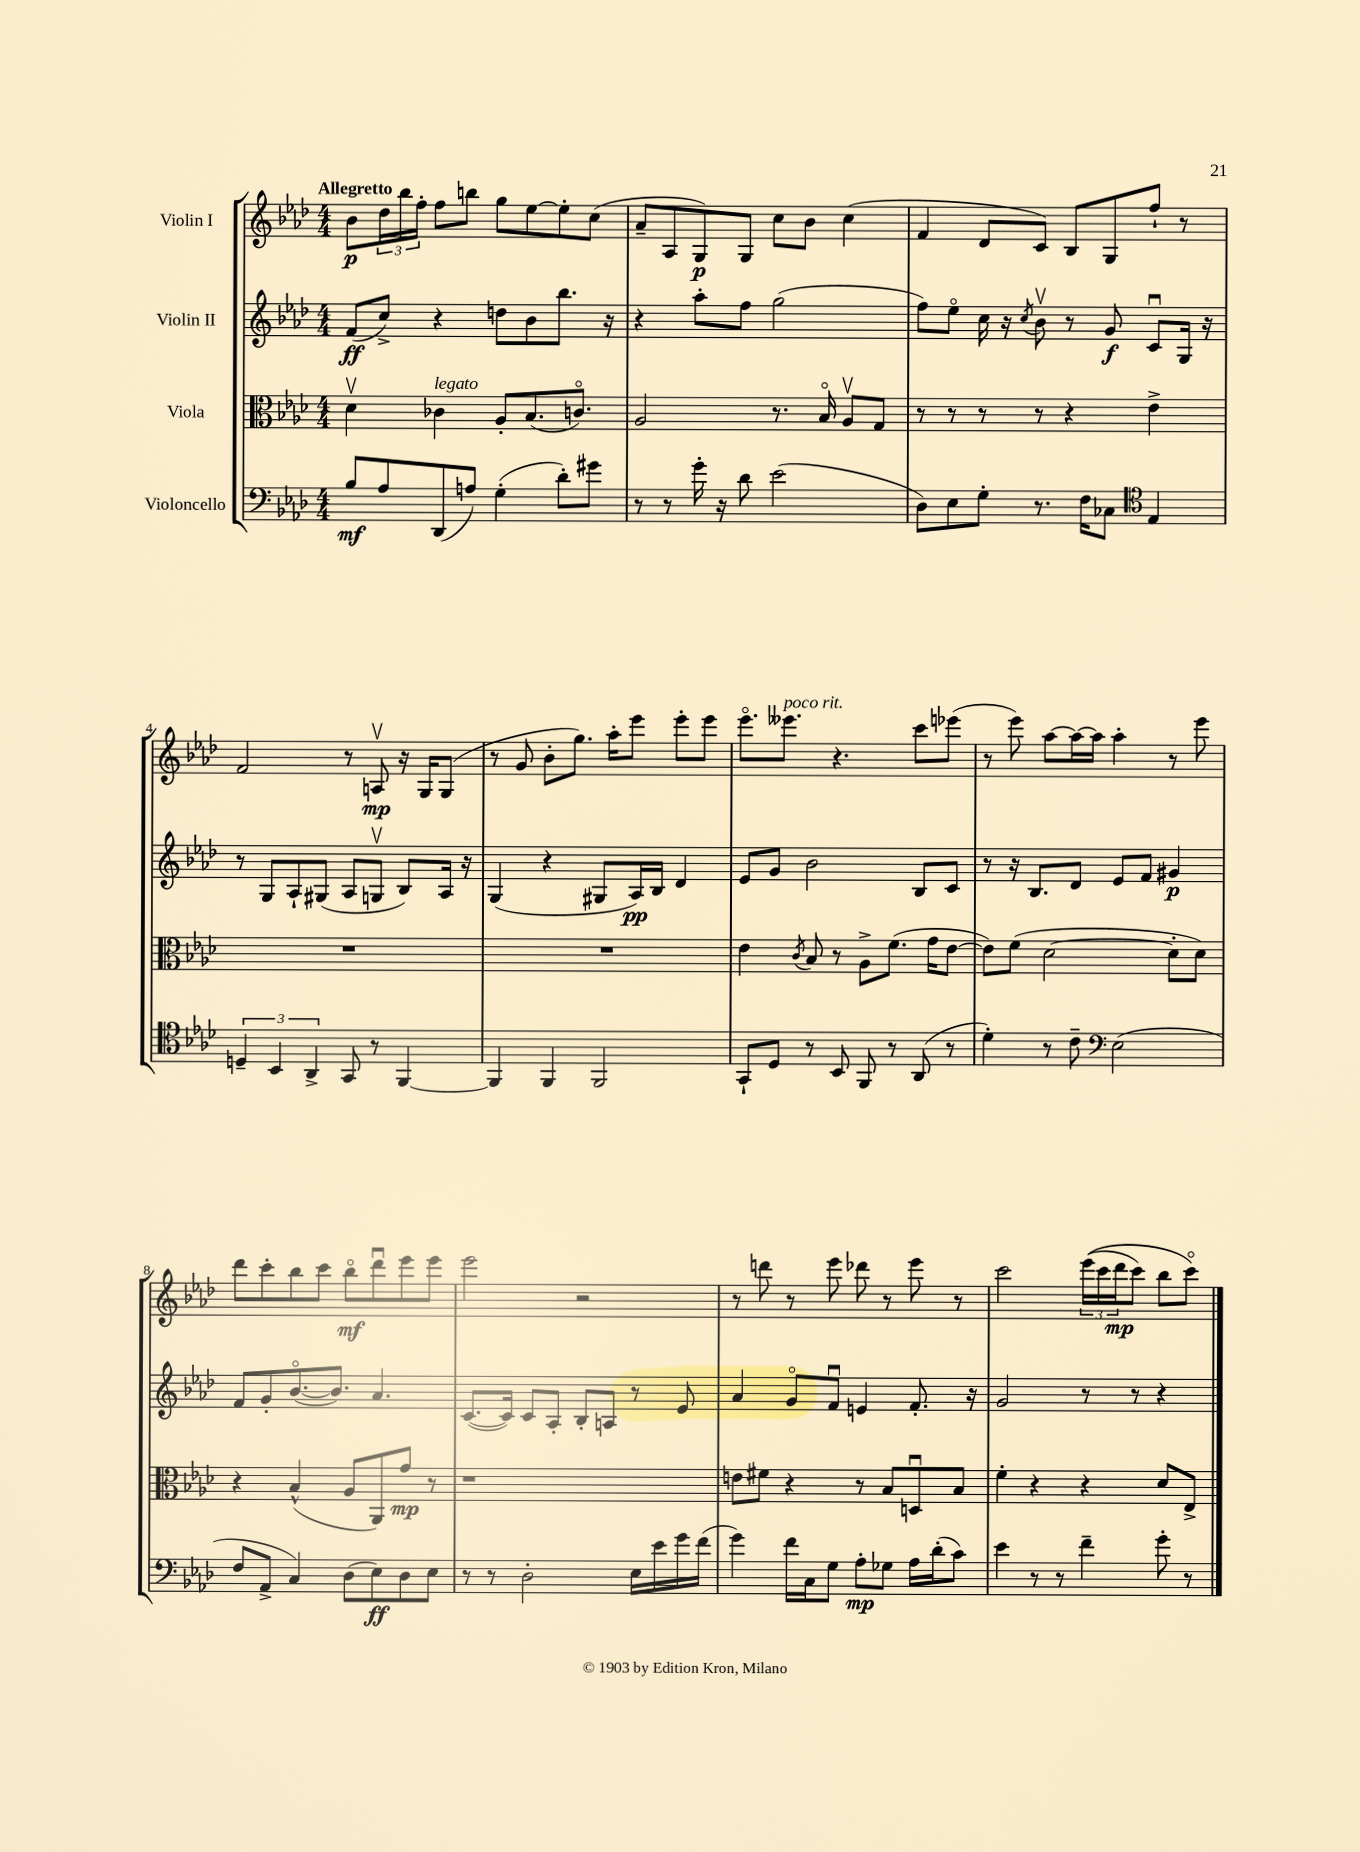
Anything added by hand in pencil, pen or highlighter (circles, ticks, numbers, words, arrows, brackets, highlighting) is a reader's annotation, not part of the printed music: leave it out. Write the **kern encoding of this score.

**kern	**dynam	**kern	**dynam	**kern	**dynam	**kern	**dynam
*part4	*part4	*part3	*part3	*part2	*part2	*part1	*part1
*staff4	*staff4	*staff3	*staff3	*staff2	*staff2	*staff1	*staff1
*I"Violoncello	*	*I"Viola	*	*I"Violin II	*	*I"Violin I	*
*clefF4	*	*clefC3	*	*clefG2	*	*clefG2	*
*k[b-e-a-d-]	*	*k[b-e-a-d-]	*	*k[b-e-a-d-]	*	*k[b-e-a-d-]	*
*M4/4	*	*M4/4	*	*M4/4	*	*M4/4	*
=1	=1	=1	=1	=1	=1	=1	=1
!	!	!	!	!	!	!LO:TX:a:B:t=Allegretto	!
8B-/L	mf	4d-v\	.	(8f/L	ff	8b-\L	p
8A-/	.	.	.	8cc^/J)	.	24dd-\L	.
.	.	.	.	.	.	24bb-\	.
.	.	.	.	.	.	24ff'\JJ	.
!	!	!LO:TX:a:i:t=legato	!	!	!	!	!
(8DD-/	.	4c-X\	.	4r	.	8ff\L	.
8An/J)	.	.	.	.	.	8bbn\J	.
(4G'\	.	8A-'/L	.	8ddn\L	.	8gg\L	.
.	.	(8.B-/	.	8b-\	.	[8ee-\	.
8d-'\L)	.	.	.	8.bb-\J	.	8ee-'\]	.
.	.	8.cn/J)	.	.	.	.	.
8g#X\J	.	.	.	.	.	(8cc\J	.
.	.	.	.	16r	.	.	.
=2	=2	=2	=2	=2	=2	=2	=2
8r	.	2A-/	.	4r	.	8a-~/L	.
8r	.	.	.	.	.	8A-/	.
16g'\	.	.	.	8aa-'\L	.	8G/)	p
16r	.	.	.	.	.	.	.
8d-\	.	.	.	8ff\J	.	8G/J	.
(2e-\	.	8.r	.	(2gg\	.	8cc\L	.
.	.	.	.	.	.	8b-\J	.
.	.	16B-/	.	.	.	.	.
.	.	8A-v/L	.	.	.	(4cc\	.
.	.	8G/J	.	.	.	.	.
=3	=3	=3	=3	=3	=3	=3	=3
8D-\L)	.	8r	.	8ff\L)	.	4f/	.
8E-\	.	8r	.	8ee-\J	.	.	.
8G'\J	.	8r	.	16cc\	.	8d-/L	.
.	.	.	.	16r	.	.	.
.	.	.	.	8qcc/	.	.	.
8.r	.	8r	.	8b-v\	.	8c/J)	.
.	.	4r	.	8r	.	8B-/L	.
16F\KL	.	.	.	.	.	.	.
8C-X\J	.	.	.	8g/	f	8G/	.
*clefC4	*	*	*	*	*	*	*
4E-/	.	4e-^\	.	8cu/L	.	8ff`/J	.
.	.	.	.	16G/Jk	.	8r	.
.	.	.	.	16r	.	.	.
!!LO:LB:g=z
=4	=4	=4	=4	=4	=4	=4	=4
6Dn~/	.	1r	.	8r	.	2f/	.
.	.	.	.	8G/L	.	.	.
6BB-/	.	.	.	.	.	.	.
.	.	.	.	8A-`/	.	.	.
6AA-^/	.	.	.	.	.	.	.
.	.	.	.	(8G#X/J	.	.	.
8GG/	.	.	.	8A-/L	.	8r	.
8r	.	.	.	8Gnv/J	.	8Anv/	mp
[4FF/	.	.	.	8B-/L)	.	16r	.
.	.	.	.	.	.	16G/KL	.
.	.	.	.	16A-/Jk	.	(8G/J	.
.	.	.	.	16r	.	.	.
=5	=5	=5	=5	=5	=5	=5	=5
4FF/]	.	1r	.	(4G/	.	8r	.
.	.	.	.	.	.	8g/	.
4FF/	.	.	.	4r	.	8b-'\L	.
.	.	.	.	.	.	8.gg\J)	.
2FF/	.	.	.	8G#X/L	.	.	.
.	.	.	.	.	.	16aa-'\KL	.
.	.	.	.	16A-/L)	pp	8eee-\J	.
.	.	.	.	16B-/JJ	.	.	.
.	.	.	.	4d-/	.	8eee-'\L	.
.	.	.	.	.	.	8eee-\J	.
=6	=6	=6	=6	=6	=6	=6	=6
8GG`/L	.	4e-\	.	8e-/L	.	8.eee-\L	.
8D-/J	.	.	.	8g/J	.	.	.
!	!	!	!	!	!	!LO:TX:a:i:t=poco rit.	!
.	.	.	.	.	.	8.eee--X\J	.
.	.	8qc/	.	.	.	.	.
8r	.	8B-/	.	2b-\	.	.	.
8BB-/	.	8r	.	.	.	4.r	.
8FF/	.	8A-^\L	.	.	.	.	.
8r	.	(8.f\J	.	.	.	.	.
(8AA-/	.	.	.	8B-/L	.	8ccc\L	.
.	.	16g\KL	.	.	.	.	.
8r	.	[8e-\J	.	8c/J	.	(8eee-X\J	.
=7	=7	=7	=7	=7	=7	=7	=7
4d-'\)	.	8e-\L])	.	8r	.	8r	.
.	.	(8f\J	.	16r	.	8eee-\)	.
.	.	.	.	8.B-/L	.	.	.
8r	.	[2d-\	.	.	.	[8aa-\L	.
8c~\	.	.	.	8d-/J	.	16aa-\L_	.
.	.	.	.	.	.	16aa-\JJ]	.
*clefF4	*	*	*	*	*	*	*
(2E-\	.	.	.	8e-/L	.	4aa-'\	.
.	.	.	.	8f/J	.	.	.
.	.	8d-'\L]	.	4g#X/	p	8r	.
.	.	8d-\J)	.	.	.	8eee-\	.
!!LO:LB:g=z
=8	=8	=8	=8	=8	=8	=8	=8
8F/L	.	4r	.	8f/L	.	8ddd-\L	.
8AA-^/J	.	.	.	8g'/	.	8ccc'\	.
4C/)	.	(4B-^^/	.	([8.b-/	.	8bb-\	.
.	.	.	.	.	.	8ccc\J	.
.	.	.	.	8.b-/J])	.	.	.
(8D-\L	.	8A-/L	.	.	.	8bb-\L	mf
8E-\)	ff	8AA-/)	.	4.a-/	.	8ddd-u\	.
8D-\	.	8g/J	mp	.	.	8eee-\	.
8E-\J	.	8r	.	.	.	8eee-\J	.
=9	=9	=9	=9	=9	=9	=9	=9
8r	.	1r	.	([8.c/L	.	2eee-\	.
8r	.	.	.	.	.	.	.
.	.	.	.	16c/Jk])	.	.	.
2D-'\	.	.	.	8c/L	.	.	.
.	.	.	.	8A-'/J	.	.	.
.	.	.	.	8B-'/L	.	2r	.
.	.	.	.	8An/J	.	.	.
16E-\LL	.	.	.	8r	.	.	.
16e-\	.	.	.	.	.	.	.
16g\	.	.	.	8e-/	.	.	.
(16f\JJ	.	.	.	.	.	.	.
=10	=10	=10	=10	=10	=10	=10	=10
4g\)	.	8en\L	.	4a-/	.	8r	.
.	.	8f#X\J	.	.	.	8dddn\	.
16f\LL	.	4r	.	8g/L	.	8r	.
16C\J	.	.	.	.	.	.	.
8G\J	.	.	.	8fu/J	.	8eee-\	.
8A-'\L	mp	8r	.	4en/	.	8ddd-X\	.
8G-X\J	.	8B-/L	.	.	.	8r	.
16A-\LL	.	8Dnu/	.	8.f'/	.	8eee-\	.
(16d-'\J	.	.	.	.	.	.	.
8c\J)	.	8B-/J	.	.	.	8r	.
.	.	.	.	16r	.	.	.
=11	=11	=11	=11	=11	=11	=11	=11
4e-\	.	4f'\	.	2g/	.	2ccc\	.
8r	.	4r	.	.	.	.	.
8r	.	.	.	.	.	.	.
4f~\	.	4r	.	8r	.	((24eee-\LL	.
.	.	.	.	.	.	24ccc\	.
.	.	.	.	.	.	24ddd-\J	mp
.	.	.	.	8r	.	8ccc\J)	.
8g'\	.	8d-/L	.	4r	.	8bb-\L	.
8r	.	8E-^/J	.	.	.	8ccc\J)	.
==	==	==	==	==	==	==	==
*-	*-	*-	*-	*-	*-	*-	*-
